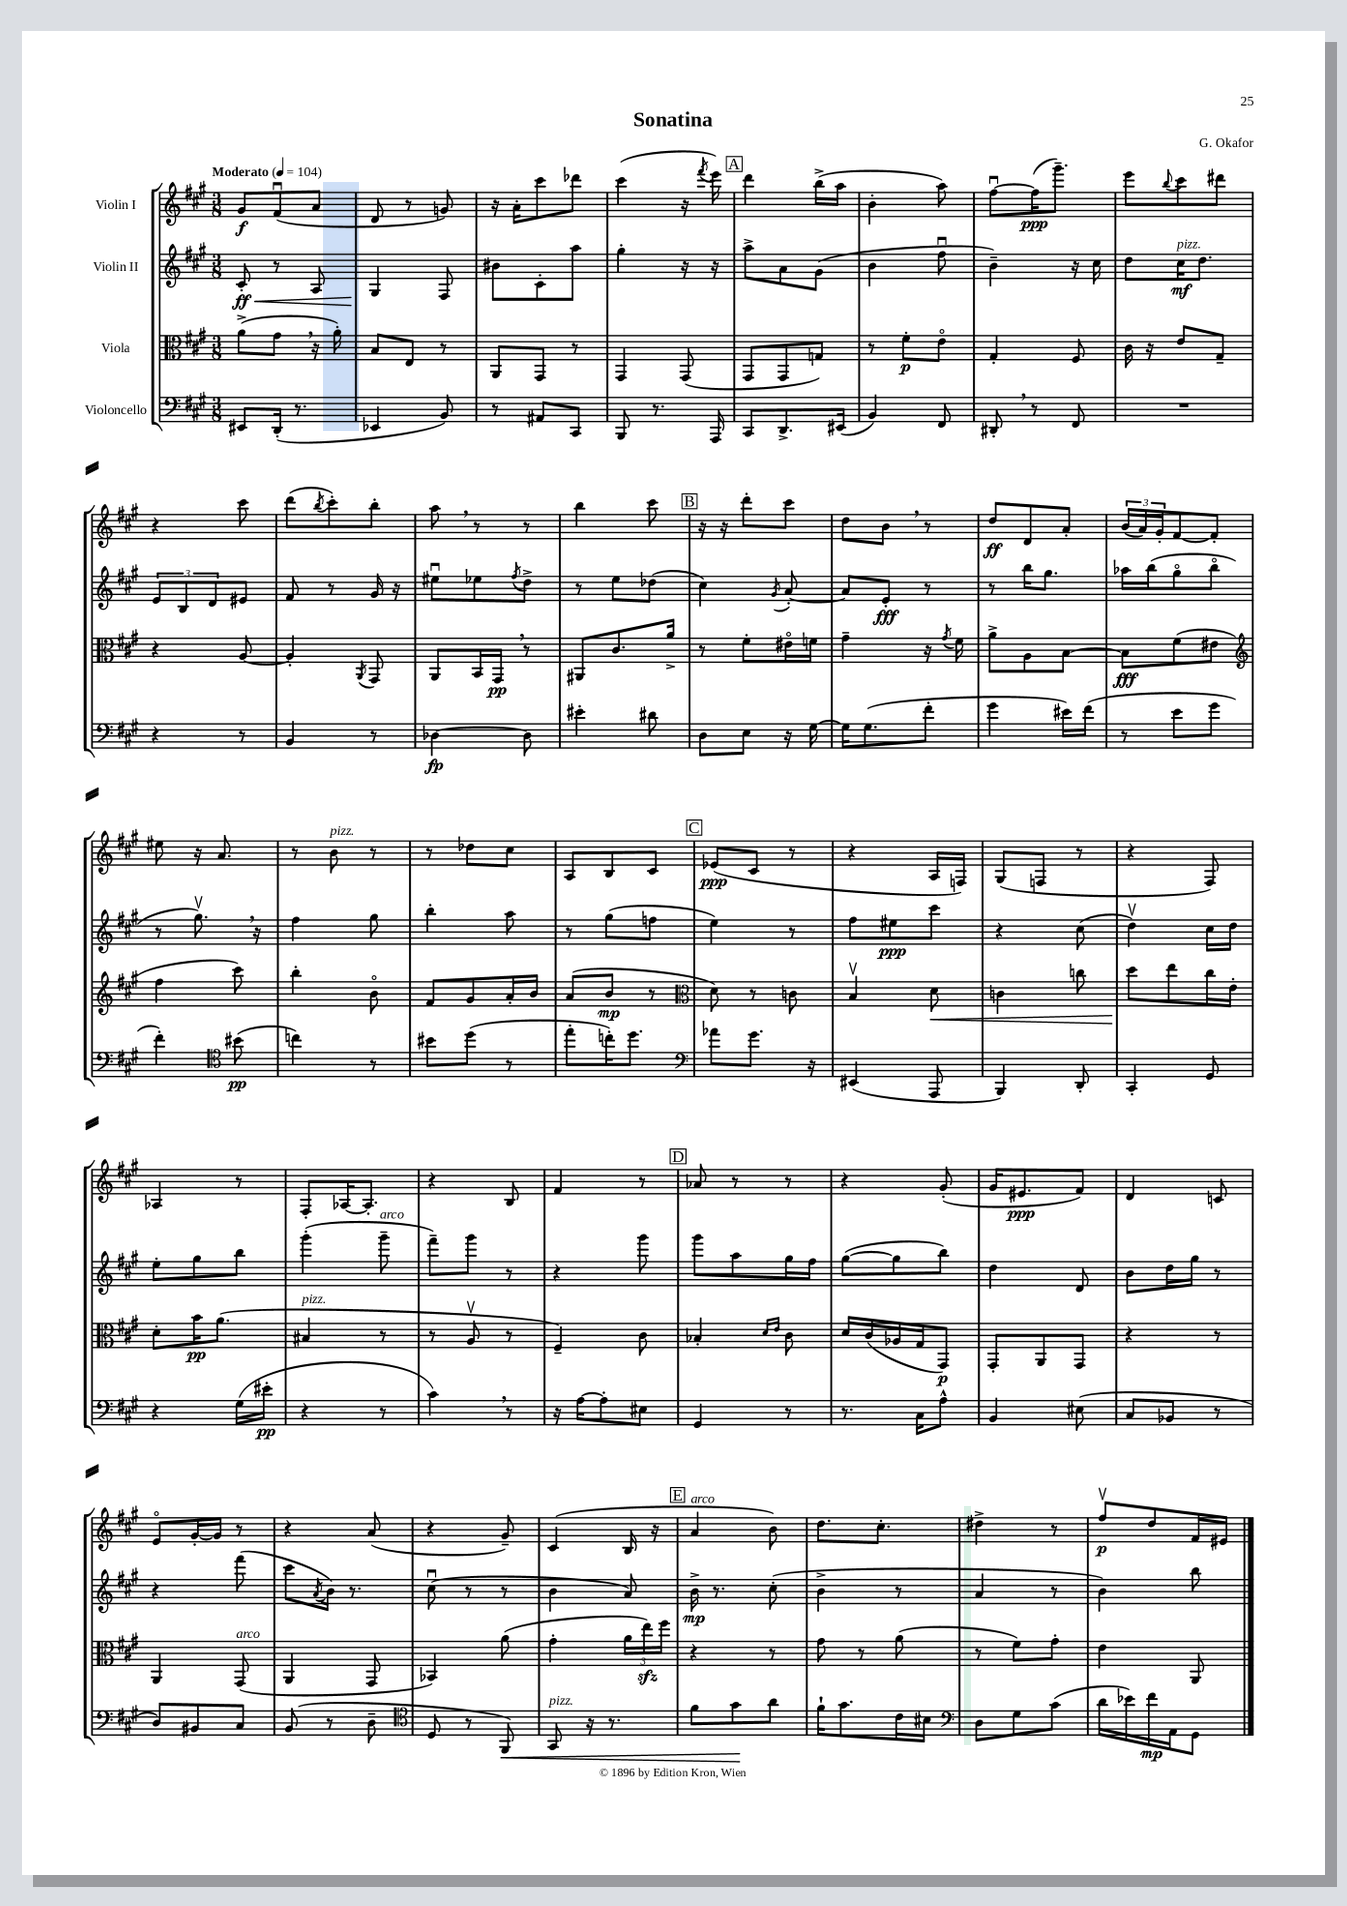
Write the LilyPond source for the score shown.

\header { title = "Sonatina" composer = "G. Okafor" }
<<
\new StaffGroup <<
\new Staff = "s0" \with { instrumentName = "Violin I" } {
    \clef treble \key a \major \numericTimeSignature \time 3/8 \tempo "Moderato" 4 = 104
    gis'8\f fis'8\downbow( a'8 |
    d'8 r8 g'8) |
    r16 a'16-. cis'''8 des'''8 |
    cis'''4( r16 \acciaccatura { fis'''8 } e'''16) |
    \mark \markup { \box "A" } d'''4 b''16->( a''16 |
    b'4-. a''8) |
    fis''8~\downbow fis''16\ppp( gis'''8.--) |
    e'''8 \appoggiatura { b''8 } cis'''8 dis'''8 |
    r4 cis'''8 |
    d'''8( \acciaccatura { b''8 } cis'''8-.) b''8-. |
    a''8 \breathe r8 r8 |
    b''4 cis'''8 |
    \mark \markup { \box "B" } r16 r16 d'''8-. cis'''8 |
    d''8 b'8 \breathe r8 |
    d''8\ff d'8 a'8-. |
    \tuplet 3/2 { b'16( a'16) gis'16-. } fis'8~ fis'8-. |
    eis''8 r16 a'8. |
    r8 b'8^\markup { \italic "pizz." } r8 |
    r8 des''8 cis''8 |
    a8 b8 cis'8 |
    \mark \markup { \box "C" } ees'8\ppp( cis'8 r8 |
    r4 a16 f16) |
    gis8( f8 r8 |
    r4 fis8) |
    aes4 r8 |
    fis8-. aes16~ aes8.-. |
    r4 b8 |
    fis'4 r8 |
    \mark \markup { \box "D" } aes'8 r8 r8 |
    r4 gis'8-.( |
    gis'16 eis'8.\ppp fis'8) |
    d'4 c'8 |
    e'8\flageolet gis'16~-. gis'16 r8 |
    r4 a'8( |
    r4 gis'8--) |
    cis'4( b16 r16 |
    \mark \markup { \box "E" } a'4^\markup { \italic "arco" } b'8) |
    d''8. cis''8.-. |
    dis''4-> r8 |
    fis''8\upbow\p d''8 fis'16 eis'16 \bar "|." |
}
\new Staff = "s1" \with { instrumentName = "Violin II" } {
    \clef treble \key a \major \numericTimeSignature \time 3/8
    cis'8-.\ff\< r8 a8 |
    gis4\! fis8 |
    bis'8 cis'8-. a''8 |
    gis''4-. r16 r16 |
    \mark \markup { \box "A" } a''8-> a'8 gis'8( |
    b'4 fis''8\downbow |
    b'4--) r16 cis''16 |
    d''8 cis''16\mf^\markup { \italic "pizz." } d''8. |
    \tuplet 3/2 { e'8 b8 d'8 } eis'8 |
    fis'8 r8 gis'16 r16 |
    eis''8\downbow ees''8 \acciaccatura { fis''8 } d''8-> |
    r8 e''8 des''8( |
    \mark \markup { \box "B" } cis''4) \acciaccatura { gis'8 } a'8~-. |
    a'8 e'8-.\fff r8 |
    r8 b''16 gis''8. |
    aes''16 b''16( gis''8\flageolet b''8\flageolet |
    r8 gis''8.\upbow) \breathe r16 |
    fis''4 gis''8 |
    b''4-. a''8 |
    r8 gis''8( f''8 |
    \mark \markup { \box "C" } e''4) r8 |
    fis''8 eis''8\ppp cis'''8 |
    r4 cis''8( |
    d''4\upbow) cis''16 d''16 |
    e''8-. gis''8 b''8 |
    gis'''4-.( gis'''8--^\markup { \italic "arco" } |
    fis'''8--) gis'''8 r8 |
    r4 gis'''8 |
    \mark \markup { \box "D" } gis'''8 a''8 gis''16 fis''16 |
    gis''8~( gis''8 b''8) |
    d''4 d'8 |
    b'8 d''16 gis''16 r8 |
    r4 fis'''8( |
    cis'''8 \acciaccatura { a'8 } b'16) r8. |
    cis''8\downbow( r8 r8 |
    b'4 a'8) |
    \mark \markup { \box "E" } b'16->\mp r8. cis''8-.( |
    b'4-> r8 |
    a'4 r8 |
    b'4) b''8 \bar "|." |
}
\new Staff = "s2" \with { instrumentName = "Viola" } {
    \clef alto \key a \major \numericTimeSignature \time 3/8
    a'8->( gis'8 \breathe r16 a'16-.) |
    b8 e8 r8 |
    a,8 gis,8 r8 |
    gis,4 gis,8( |
    \mark \markup { \box "A" } gis,8 gis,8 g8) |
    r8 fis'8-.\p e'8\flageolet |
    gis4-. fis8 |
    cis'16 r16 e'8 gis8-- |
    r4 a8~ |
    a4-. \acciaccatura { a,8 } gis,8 |
    a,8 b,16 gis,16\pp \breathe r8 |
    ais,8 cis'8. a'16-> |
    \mark \markup { \box "B" } r8 fis'8-. eis'16\flageolet f'16 |
    gis'4-- r16 \acciaccatura { gis'8 } fis'16 |
    a'8-> a8 b8~ |
    b8\fff fis'8( eis'8 |
    \clef treble fis''4 cis'''8) |
    b''4-. b'8\flageolet |
    fis'8 gis'8 a'16-. b'16 |
    a'8( b'8\mp r8 |
    \mark \markup { \box "C" } \clef alto d'8) r8 c'8 |
    b4\upbow d'8\< |
    c'4 c''8 |
    d''8\! e''8 cis''16 e'16-. |
    d'8-. b'16\pp a'8.( |
    bis4^\markup { \italic "pizz." } r8 |
    r8 a8\upbow r8 |
    fis4--) cis'8 |
    \mark \markup { \box "D" } bes4-. \grace { d'16 e'16 } cis'8 |
    d'16 cis'16( aes16 gis16 gis,8\p) |
    gis,8-. a,8 gis,8 |
    r4 r8 |
    a,4 gis,8^\markup { \italic "arco" }( |
    a,4 gis,8 |
    bes,4) a'8( |
    gis'4-. \tuplet 3/2 { a'16 e''16\sfz) fis''16 } |
    \mark \markup { \box "E" } r4 r8 |
    gis'8 r8 a'8( |
    r8 fis'8) gis'8-. |
    e'4 a,8 \bar "|." |
}
\new Staff = "s3" \with { instrumentName = "Violoncello" } {
    \clef bass \key a \major \numericTimeSignature \time 3/8
    eis,8 d,16-.( r8. |
    ees,4 b,8) |
    r8 ais,8 cis,8 |
    b,,8 r8. a,,16 |
    \mark \markup { \box "A" } cis,8 d,8.-> eis,16( |
    b,4) fis,8 |
    dis,8-. \breathe r8 fis,8 |
    R4. |
    r4 r8 |
    b,4 r8 |
    des4~\fp des8 |
    eis'4-. dis'8 |
    \mark \markup { \box "B" } d8 e8 r16 gis16~ |
    gis16 gis8.( fis'8-. |
    gis'4 eis'16) fis'16( |
    r8 e'8 gis'8 |
    fis'4-.) \clef tenor bis'8\pp( |
    c''4) r8 |
    bis'8 d''8( r8 |
    e''8-. c''16-.) d''8. |
    \mark \markup { \box "C" } \clef bass aes'8 gis'8. r16 |
    eis,4( a,,8 |
    b,,4) d,8-. |
    cis,4-. gis,8 |
    r4 gis16( eis'16-.\pp |
    r4 r8 |
    cis'4) \breathe r8 |
    r16 a16~ a8-. eis8 |
    \mark \markup { \box "D" } gis,4 r8 |
    r8. cis16 a8-^ |
    b,4 eis8( |
    cis8 bes,8 r8 |
    d8) bis,8 cis8 |
    b,8( r8 d8-- |
    \clef tenor d8 r8 fis,8\<) |
    gis,8^\markup { \italic "pizz." } r16 r8. |
    \mark \markup { \box "E" } fis'8 gis'8\! a'8 |
    fis'16-! gis'8. cis'16 bis16 |
    \clef bass d8 gis8 cis'8( |
    d'16 ees'16) fis'16\mp a,16 gis,8 \bar "|." |
}
>>
>>
